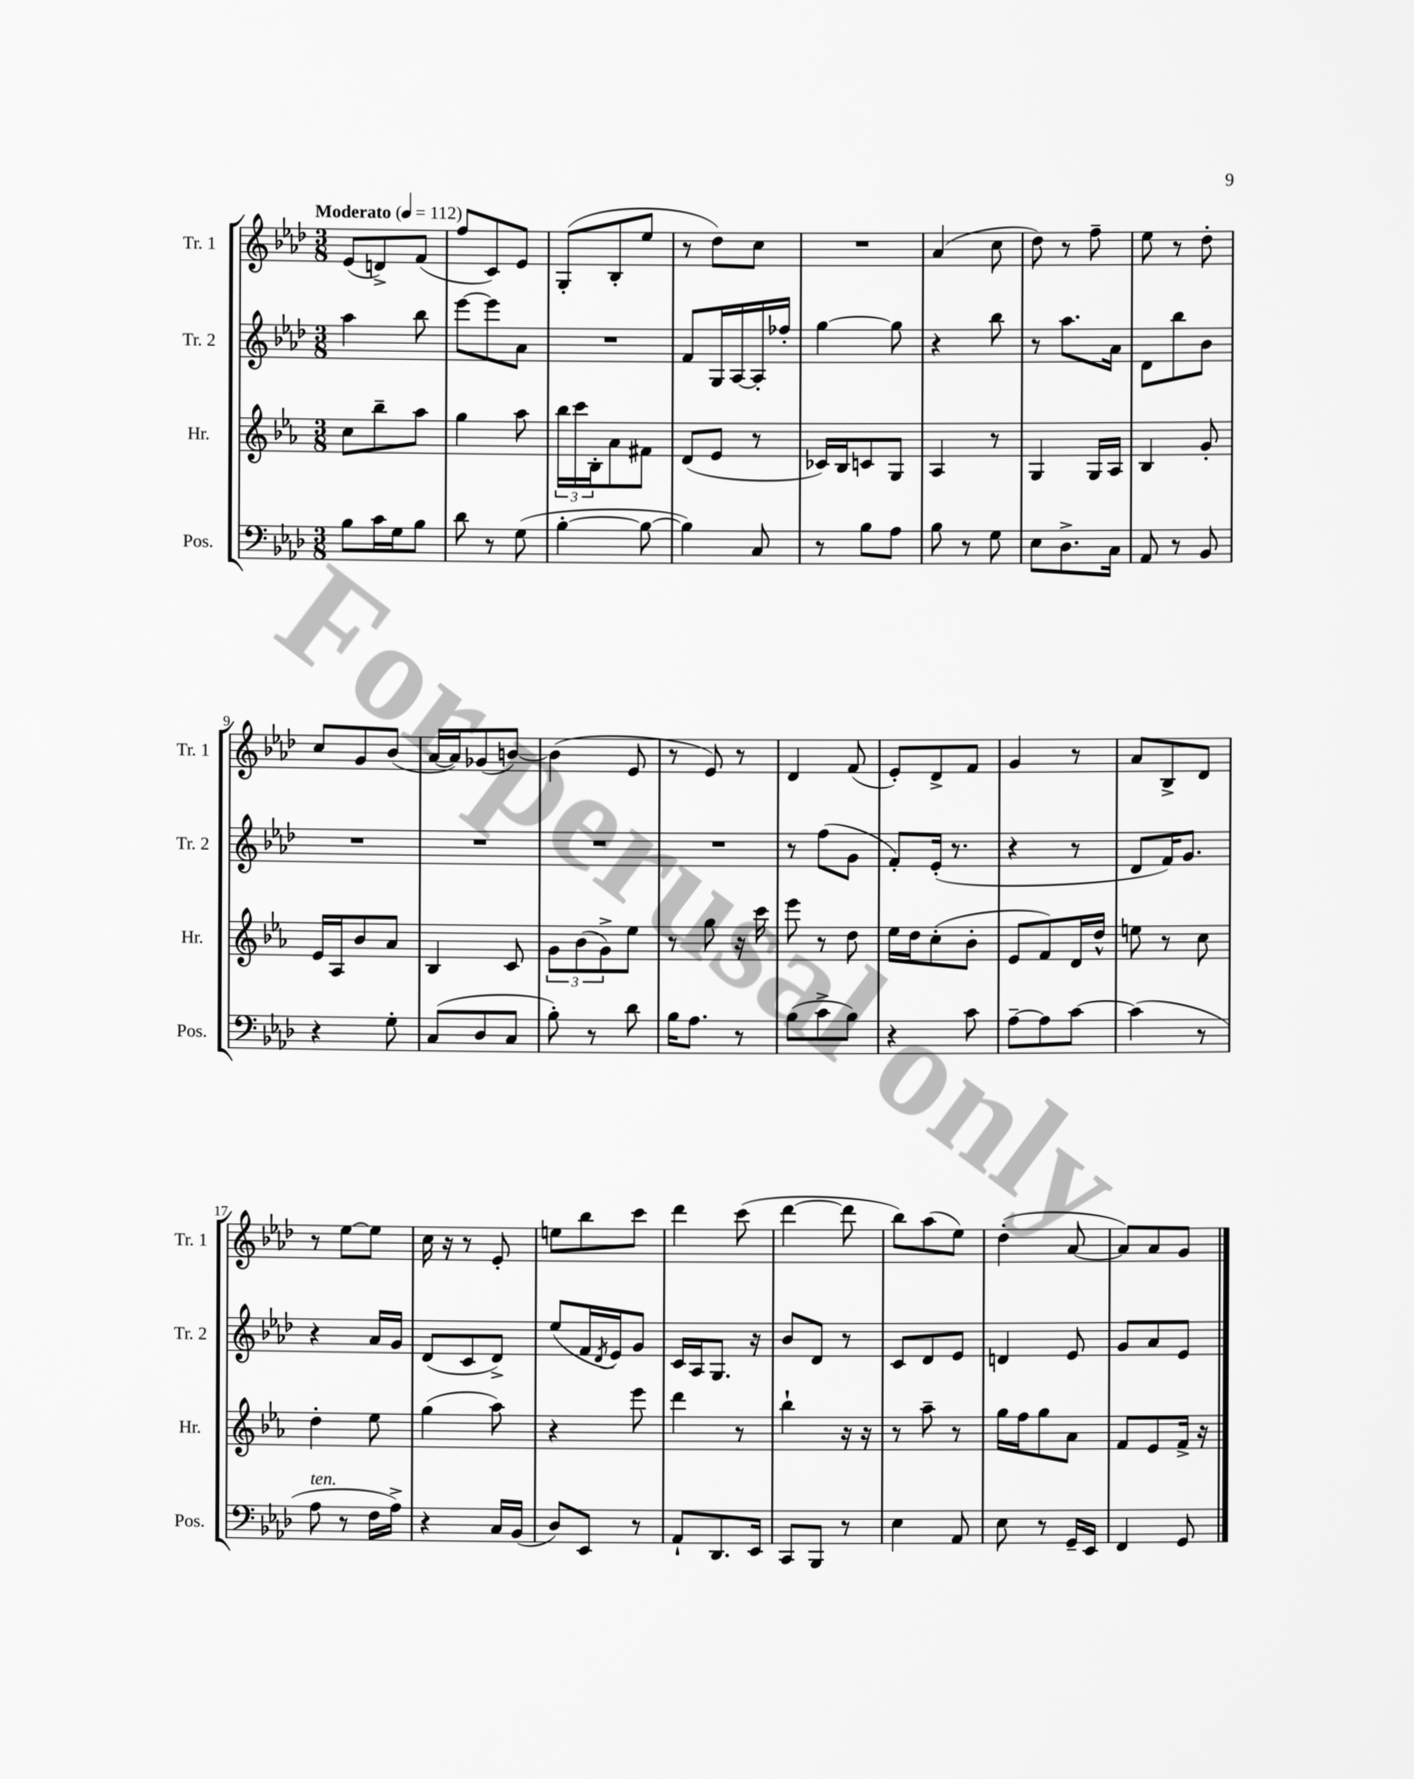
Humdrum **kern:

**kern	**kern	**kern	**kern
*staff4	*staff3	*staff2	*staff1
*clefF4	*clefG2	*clefG2	*clefG2
*k[b-e-a-d-]	*k[b-e-a-]	*k[b-e-a-d-]	*k[b-e-a-d-]
*M3/8	*M3/8	*M3/8	*M3/8
*MM112	*MM112	*MM112	*MM112
8B-	8cc	4aa-	(8e-
16c	8bb-~	.	8d^)
16G	.	.	.
8B-	8aa-	8bb-	(8f
=	=	=	=
8d-	4gg	[8eee-	8ff
8r	.	8eee-]	8c)
(8G	8aa-	8a-	8e-
=	=	=	=
[4B-'	24bb-	4.r	(8G'
.	24ccc	.	.
.	24B-'	.	.
.	8a-	.	8B-'
8B-_	8f#	.	8ee-
=	=	=	=
4B-])	(8d	8f	8r
.	8e-	16G	8dd-)
.	.	[16A-	.
8C	8r	16A-']	8cc
.	.	16ff-'	.
=	=	=	=
8r	16c-)	[4gg	4.r
.	16B-	.	.
8B-	8c	.	.
8A-	8G	8gg]	.
=	=	=	=
8B-	4A-	4r	(4a-
8r	.	.	.
8G	8r	8bb-	8cc
=	=	=	=
8E-	4G	8r	8dd-)
8.D-^	.	8.aa-	8r
.	16G	.	8ff~
16C	16A-	16a-	.
=	=	=	=
8AA-	4B-	8d-	8ee-
8r	.	8bb-	8r
8BB-	8g'	8b-	8dd-'
=	=	=	=
4r	16e-	4.r	8cc
.	16A-	.	.
.	8b-	.	8g
8G'	8a-	.	(8b-
=	=	=	=
(8C	4B-	4.r	[16a-
.	.	.	16a-])
8D-	.	.	(8g-
8C	8c	.	[8b)
=	=	=	=
8B-')	12g	4.r	(4b]
.	(12b-	.	.
8r	.	.	.
.	12g^)	.	.
8d-	8ee-	.	8e-
=	=	=	=
16B-	8r	4.r	8r
8.A-	.	.	.
.	8gg	.	8e-)
8r	16r	.	8r
.	16ccc	.	.
=	=	=	=
(8B-	8eee-	8r	4d-
8c^	8r	(8ff	.
8B-)	8dd	8g	(8f
=	=	=	=
4r	16ee-	8f')	8e-')
.	16dd	.	.
.	(8cc'	(16e-'	8d-^
.	.	8.r	.
8c	8b-'	.	8f
=	=	=	=
[8A-~	8e-	4r	4g
8A-]	8f)	.	.
[8c	16d	8r	8r
.	16dd^^	.	.
=	=	=	=
(4c]	8ee	8d-	8a-
.	8r	16f)	8B-^
.	.	8.g	.
8r	8cc	.	8d-
=	=	=	=
8A-	4dd'	4r	8r
8r	.	.	[8ee-
16F	8ee-	16a-	8ee-]
16A-^)	.	16g	.
=	=	=	=
4r	(4gg	(8d-	16cc
.	.	.	16r
.	.	8c	8r
16C	8aa-)	8d-^)	8e-'
(16BB-	.	.	.
=	=	=	=
8D-)	4r	(8ee-	8ee
8EE-	.	16f	8bb-
.	.	8qd-	.
.	.	16e-)	.
8r	8eee-	8g	8ccc
=	=	=	=
8AA-`	4ddd	16c	4ddd-
.	.	16A-	.
8.DD-	.	8.G	.
.	8r	.	(8ccc
16EE-	.	16r	.
=	=	=	=
8CC	4bb-`	8b-	[4ddd-
8BBB-	.	8d-	.
8r	16r	8r	8ddd-]
.	16r	.	.
=	=	=	=
4E-	8r	8c	8bb-)
.	8aa-~	8d-	(8aa-
8AA-	8r	8e-	8ee-)
=	=	=	=
8E-	16gg	4d	(4dd-'
.	16ff	.	.
8r	8gg	.	.
16GG~	8a-	8e-	[8a-
16EE-	.	.	.
=	=	=	=
4FF	8f	8g	8a-])
.	8e-	8a-	8a-
8GG	16f^	8e-	8g
.	16r	.	.
==	==	==	==
*-	*-	*-	*-
